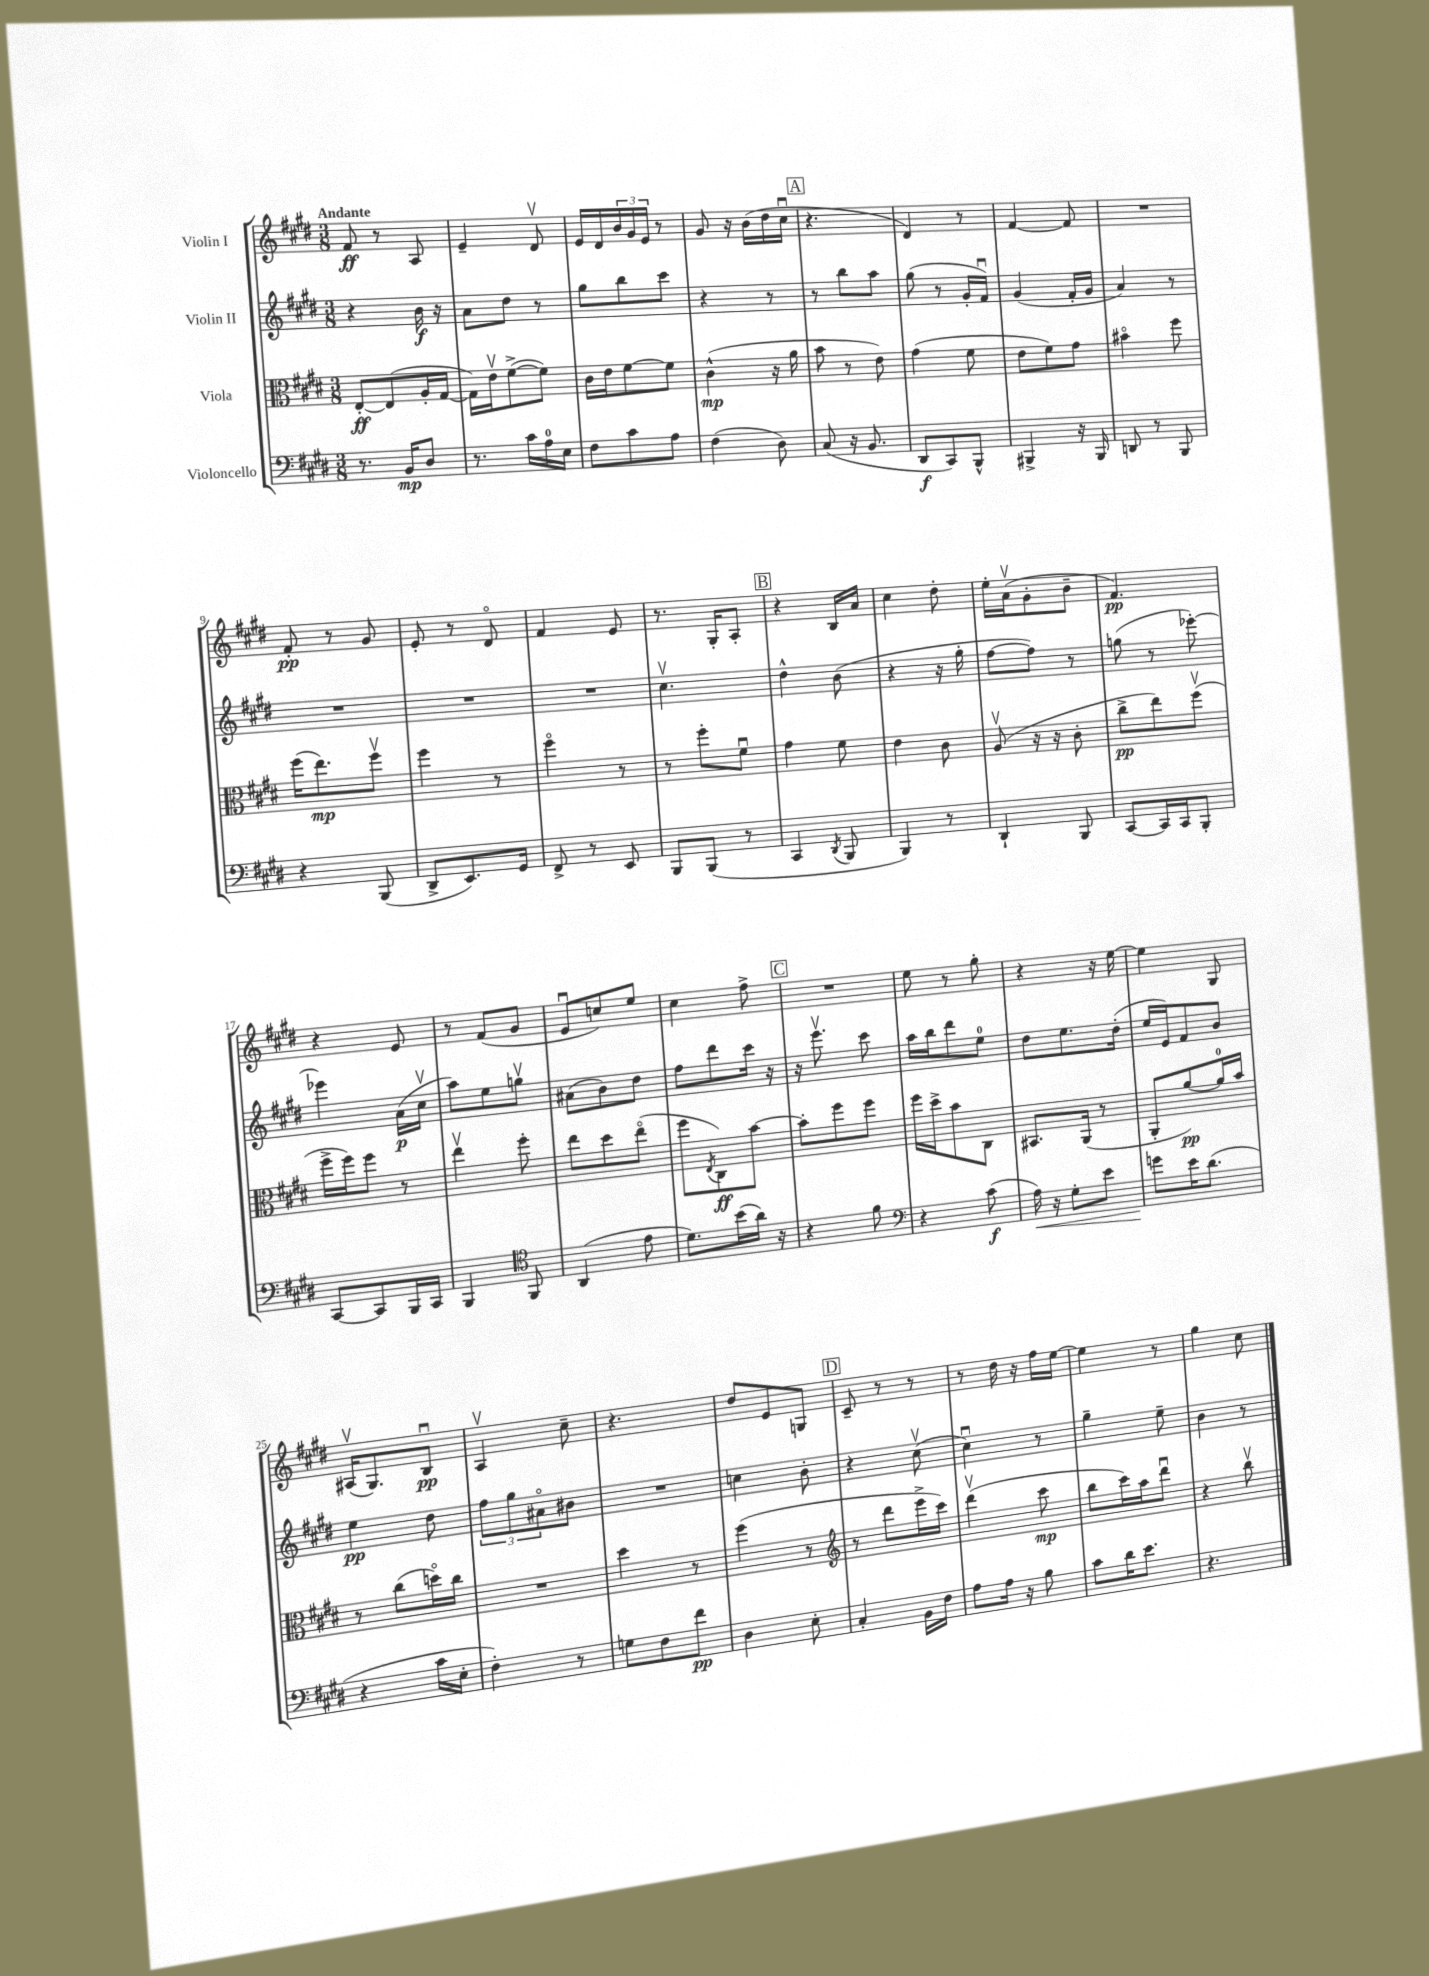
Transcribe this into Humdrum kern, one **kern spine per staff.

**kern	**kern	**kern	**kern
*staff4	*staff3	*staff2	*staff1
*clefF4	*clefC3	*clefG2	*clefG2
*k[f#c#g#d#]	*k[f#c#g#d#]	*k[f#c#g#d#]	*k[f#c#g#d#]
*M3/8	*M3/8	*M3/8	*M3/8
8.r	[8E'/L	4r	8f#/
.	(8E/]	.	8r
16BB/LK	.	.	.
8D#/J	16A'/L	16b\	8A/
.	[16G#/JJ	16r	.
=	=	=	=
8.r	16G#\]LL)	8a\L	4e~/
.	16ev\J	.	.
.	([8f#^\	8dd#\J	.
16c#\LL	.	.	.
16A\	8f#\]J)	8r	8d#v/
16E\JJ	.	.	.
=	=	=	=
8F#\L	16c#\LL	8gg#\L	16e/LL
.	16e\J	.	16d#/
8c#\	[8f#\	8bb\	24b/
.	.	.	24g#/
.	.	.	24e/JJ
8A\J	8f#\]J	8ccc#\J	8r
=	=	=	=
(4F#\	(4c#^^\	4r	8g#/
.	.	.	16r
.	.	.	(16b\LL
8D#\)	16r	8r	16dd#\
.	16a\	.	16cc#u\JJ
=	=	=	=
(8C#/	8b\	8r	4.r
16r	8r	8bb\L	.
8.BB/	.	.	.
.	8e\)	8aa\J	.
=	=	=	=
8DD#/L	(4g#\	(8gg#\	4d#/)
8CC#/)	.	8r	.
8BBB^^/J	8f#\	16g#'/LL	8r
.	.	16f#u/JJ)	.
=	=	=	=
4BBB#^/	8e\L	(4g#/	[4f#/
.	8f#\)	.	.
16r	8g#\J	16f#'/LL	8f#/]
16BBB#/	.	16g#/JJ	.
=	=	=	=
8DD/	4b#o\	4a/)	4.r
8r	.	.	.
8BBB/	8ff#\	8r	.
=	=	=	=
4r	(16ff#\LK	4.r	8f#'/
.	8.ee\)	.	.
.	.	.	8r
(8BBB/	8ff#v\J	.	8g#/
=	=	=	=
8DD#^/L	4ff#\	4.r	8e'/
8.EE/)	.	.	8r
.	8r	.	8d#o/
16GG#/Jk	.	.	.
=	=	=	=
8FF#^/	4ff#o\	4.r	4f#/
8r	.	.	.
8EE/	8r	.	8e/
=	=	=	=
8BBB/L	8r	4.cc#v\	8.r
(8BBB/J	8ff#'\L	.	.
.	.	.	16G#'/LK
8r	8f#u\J	.	8A'/J
=	=	=	=
4CC#/	4g#\	4dd#^^\	4r
8qDD#/	.	.	.
8BBB/	8f#\	(8b\	16B/LL
.	.	.	16a/JJ
=	=	=	=
4BBB/)	4e\	4r	4cc#\
8r	8c#\	16r	8dd#'\
.	.	16gg#'\	.
=	=	=	=
4DD#`/	(8Av/	[8ff#\L	16ee'\LL
.	.	.	(16av\J
.	16r	8ff#\]J)	8g#'\
.	16r	.	.
8BBB/	8c#'\	8r	8b~\J
=	=	=	=
[8CC#/L	8cc#^\L	(8gg\	4.f#/)
16CC#/]L	8ee\)	8r	.
16CC#/J	.	.	.
8BBB'/J	(8ff#v\J	[8eee-'\)	.
=	=	=	=
[8CC#/L	16ff#^\LL	4eee-\]	4r
.	16ff#\J)	.	.
8CC#/]	8ff#\J	.	.
16BBB/L	8r	(16a\LL	8e/
16CC#/JJ	.	16cc#v\JJ	.
=	=	=	=
4BBB/	4eev\	8aa\L)	8r
.	.	8ee\	(8f#/L
*clefC4	*	*	*
8FF#/	8ff#'\	8ggv\J	8g#/J
=	=	=	=
(4AA/	8ee\L	(8a#\L	8eu/L
.	8dd#\	8b\)	8cc/)
8e\	(8eeo\J	8dd#\J	8ee/J
=	=	=	=
8.d#\L)	8ff#\L	8ff#\L	4cc#\
.	8qE/	.	.
.	8C#\)	8ddd#\	.
(16b\L	.	.	.
16a\JJ)	[8b\J	16ccc#\Jk	8ff#^\
16r	.	16r	.
=	=	=	=
4r	8b'\]L	16r	4.r
.	.	8.eeev\	.
.	8ff#\	.	.
8f#\	8ff#\J	8ccc#\	.
=	=	=	=
*clefF4	*	*	*
4r	16ff#\LL	16aa\LL	8ee\
.	16dd#^\J	16bb\J	.
.	8b\	8ddd#\	8r
(8c#\	8C#\J	8ee\J	8gg#'\
=	=	=	=
16A\)	8.BB#/L	8dd#\L	4r
16r	.	.	.
8G#'\L	.	8.ee\	.
.	(16AA/Jk	.	.
8e\J	8r	.	16r
.	.	(16dd#'\Jk	[16ee\
=	=	=	=
8g\L	8AA'/L	16ee/LL	4ee\]
.	.	16e/J)	.
16e\K	[8a/)	8f#/	.
(8.d#\J	.	.	.
.	16a/]L	8b/J	8G#/
.	16b/JJ	.	.
=	=	=	=
4r	8r	4ee\	(16A#v/LK
.	.	.	8.G#/)
.	(8cc#\L	.	.
16c#\LL	16ddo\L)	8dd#\	8Bu/J
16E'\JJ	16cc#\JJ	.	.
=	=	=	=
4F#'\)	4.r	12ff#\L	4Av/
.	.	12gg#\	.
.	.	12a#o\	.
8r	.	8b#\J	8cc#~\
=	=	=	=
8G\L	4dd#\	4.r	4.r
8F#\	.	.	.
8f#\J	8r	.	.
=	=	=	=
4D#\	(4ff#\	4cc\	8dd#/L
.	.	.	8e/
8E'\	8r	8b'\	8G/J
=	=	=	=
*	*clefG2	*	*
4C#'/	8r	4r	8c#~/
.	8ddd#\L	.	8r
16BB\LL	16eee^\L	(8cc#v\	8r
16F#\JJ	16ccc#\JJ)	.	.
=	=	=	=
8A\L	(4ddd#v\	4cc#u\)	8r
16A\Jk	.	.	16dd#\
16r	.	.	16r
8B\	8ccc#\	8r	16ff#\LL
.	.	.	[16ee\JJ
=	=	=	=
8c#\L	8bb\L	4gg#~\	4ee\]
16d#\K	16ccc#\L)	.	.
8.e\J	16aa\J	.	.
.	8ddd#u\J	8ee~\	8r
=	=	=	=
4.r	4r	4b\	4gg#\
.	8bbv\	8r	8cc#\
==	==	==	==
*-	*-	*-	*-
